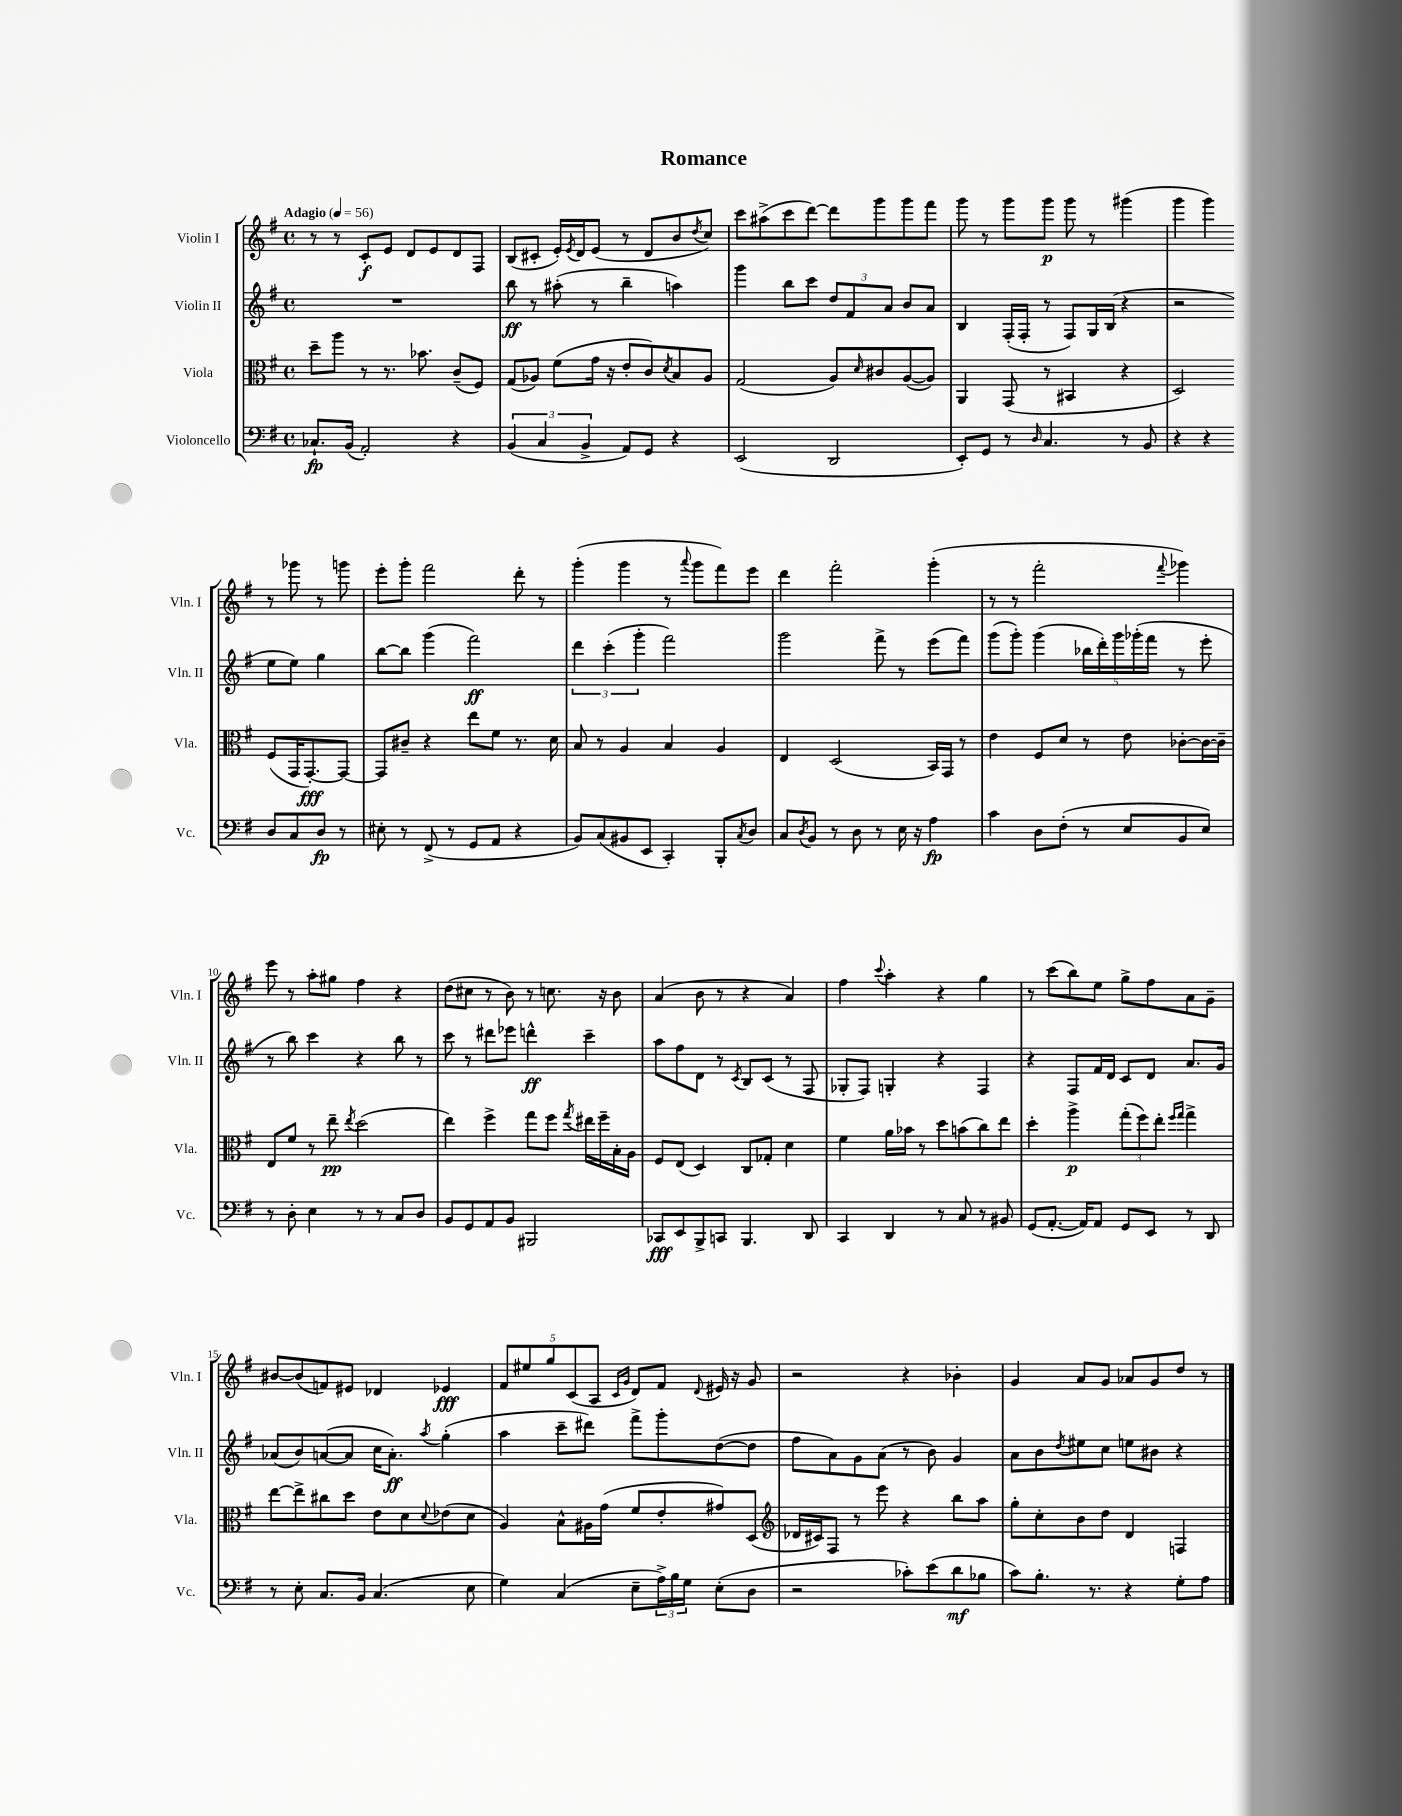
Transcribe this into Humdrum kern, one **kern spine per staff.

**kern	**dynam	**kern	**dynam	**kern	**dynam	**kern	**dynam
*part4	*part4	*part3	*part3	*part2	*part2	*part1	*part1
*staff4	*staff4	*staff3	*staff3	*staff2	*staff2	*staff1	*staff1
*I"Violoncello	*	*I"Viola	*	*I"Violin II	*	*I"Violin I	*
*I'Vc.	*	*I'Vla.	*	*I'Vln. II	*	*I'Vln. I	*
*clefF4	*	*clefC3	*	*clefG2	*	*clefG2	*
*k[f#]	*	*k[f#]	*	*k[f#]	*	*k[f#]	*
*M4/4	*	*M4/4	*	*M4/4	*	*M4/4	*
*met(c)	*	*met(c)	*	*met(c)	*	*met(c)	*
*MM56	*	*MM56	*	*MM56	*	*MM56	*
=1	=1	=1	=1	=1	=1	=1	=1
!	!	!	!	!	!	!LO:TX:a:B:t=Adagio	!
8.C-X`/L	fp	8dd~\L	.	1r	.	8r	.
.	.	8aa\J	.	.	.	8r	.
(16BB/Jk	.	.	.	.	.	.	.
2AA'/)	.	8r	.	.	.	8c'/L	f
.	.	8.r	.	.	.	8e/J	.
.	.	.	.	.	.	8d/L	.
.	.	8.b-X\	.	.	.	.	.
.	.	.	.	.	.	8e/	.
4r	.	(8c~/L	.	.	.	8d/	.
.	.	8F#/J)	.	.	.	8F#/J	.
=2	=2	=2	=2	=2	=2	=2	=2
(6BB/	.	(8G/L	.	8bb\	ff	(8B/L	.
.	.	8A-X/J)	.	8r	.	8c#X'/J	.
6C/	.	.	.	.	.	.	.
.	.	(8f#\L	.	(8aa#X'\	.	16e'/LL)	.
.	.	.	.	.	.	8qe/	.
.	.	.	.	.	.	16d/J	.
6BB^/	.	.	.	.	.	.	.
.	.	16g\Jk	.	8r	.	(8e/J	.
.	.	16r	.	.	.	.	.
8AA/L)	.	8e'/L	.	4bb~\	.	8r	.
8GG/J	.	8c/)	.	.	.	8d/L	.
.	.	8qd/	.	.	.	.	.
4r	.	8B/	.	4aan\)	.	8b/	.
.	.	.	.	.	.	8qdd/	.
.	.	8A-/J	.	.	.	8cc/J)	.
=3	=3	=3	=3	=3	=3	=3	=3
(2EE/	.	(2G/	.	4ggg\	.	8ccc\L	.
.	.	.	.	.	.	(8aa#X^\	.
.	.	.	.	8bb\L	.	8ccc\	.
.	.	.	.	8ccc\J	.	[8ddd\J)	.
2DD/	.	8A/L)	.	12dd/L	.	8ddd\L]	.
.	.	.	.	12f#/	.	.	.
.	.	16qqd/	.	.	.	.	.
.	.	8c#X/	.	.	.	8ggg\	.
.	.	.	.	12a/J	.	.	.
.	.	([8A/	.	8b/L	.	8ggg\	.
.	.	8A/J])	.	8a/J	.	8fff#\J	.
=4	=4	=4	=4	=4	=4	=4	=4
8EE'/L)	.	4AA/	.	4B/	.	8ggg\	.
8GG/J	.	.	.	.	.	8r	.
8r	.	(8GG/	.	(16F#'/LL	.	8ggg\L	.
.	.	.	.	16F#'/JJ	.	.	.
16qqD/	.	.	.	.	.	.	.
4.C/	.	8r	.	8r	.	8ggg\J	p
.	.	4BB#X/	.	8F#/L)	.	8ggg\	.
.	.	.	.	16G/L	.	8r	.
.	.	.	.	(16B/JJ	.	.	.
8r	.	4r	.	4r	.	(4ggg#X\	.
8BB/	.	.	.	.	.	.	.
=5	=5	=5	=5	=5	=5	=5	=5
4r	.	2D/)	.	2r	.	4ggg\	.
4r	.	.	.	.	.	4ggg\)	.
8D/L	.	(8F#/L	.	8ee\L	.	8r	.
8C/	.	16GG/K	.	8ee\J)	.	8ggg-X\	.
.	.	[8.GG'/)	fff	.	.	.	.
8D/J	fp	.	.	4gg\	.	8r	.
8r	.	8GG/J_	.	.	.	8gggn\	.
!!LO:LB:g=z
=6	=6	=6	=6	=6	=6	=6	=6
8E#X'\	.	8GG/L]	.	[8bb\L	.	8eee'\L	.
8r	.	8c#X~/J	.	8bb\J]	.	8ggg'\J	.
(8FF#^/	.	4r	.	(4ggg\	.	2fff#\	.
8r	.	.	.	.	.	.	.
8GG/L	.	8ee\L	.	2fff#\)	ff	.	.
8AA/J	.	8f#\J	.	.	.	.	.
4r	.	8.r	.	.	.	8ddd'\	.
.	.	.	.	.	.	8r	.
.	.	16d\	.	.	.	.	.
=7	=7	=7	=7	=7	=7	=7	=7
8BB/L)	.	8B/	.	6ddd\	.	(4ggg'\	.
(8C/	.	8r	.	.	.	.	.
.	.	.	.	(6ccc'\	.	.	.
8BB#X/	.	4A/	.	.	.	4ggg\	.
.	.	.	.	6ggg'\	.	.	.
8EE/J	.	.	.	.	.	.	.
4CC'/)	.	4B/	.	2fff#\)	.	8r	.
.	.	.	.	.	.	8qqaaa/	.
.	.	.	.	.	.	8ggg\L	.
8BBB'/L	.	4A/	.	.	.	8fff#\)	.
8qC/	.	.	.	.	.	.	.
8D/J	.	.	.	.	.	8eee\J	.
=8	=8	=8	=8	=8	=8	=8	=8
8C/L	.	4E/	.	2ggg\	.	4ddd\	.
8qD/	.	.	.	.	.	.	.
8BB/J	.	.	.	.	.	.	.
8r	.	(2D/	.	.	.	2fff#'\	.
8D\	.	.	.	.	.	.	.
8r	.	.	.	8fff#^\	.	.	.
16E\	.	.	.	8r	.	.	.
16r	.	.	.	.	.	.	.
4A\	fp	16BB/LL)	.	(8eee\L	.	(4ggg'\	.
.	.	16GG/JJ	.	.	.	.	.
.	.	8r	.	8fff#\J)	.	.	.
=9	=9	=9	=9	=9	=9	=9	=9
4c\	.	4e\	.	(8ggg\L	.	8r	.
.	.	.	.	8ggg'\J)	.	8r	.
8D\L	.	8F#/L	.	(4ggg\	.	2fff#'\	.
(8F#'\J	.	8d/J	.	.	.	.	.
8r	.	8r	.	20bb-X\LL	.	.	.
.	.	.	.	20ddd'\)	.	.	.
.	.	.	.	20ggg\	.	.	.
8E/L	.	8e\	.	.	.	.	.
.	.	.	.	(20ggg-X'\	.	.	.
.	.	.	.	20fff#\JJ	.	.	.
.	.	.	.	.	.	8qqfff#/	.
8BB/	.	[8c-X'\L	.	8r	.	4ggg-X\)	.
8E/J)	.	16c-\L_	.	8eee'\	.	.	.
.	.	16c-~\JJ]	.	.	.	.	.
!!LO:LB:g=z
=10	=10	=10	=10	=10	=10	=10	=10
8r	.	8E/L	.	8r	.	8eee\	.
8D'\	.	8f#/J	.	8bb\)	.	8r	.
4E\	.	8r	.	4ccc\	.	8aa'\L	.
.	.	8ee~\	pp	.	.	8gg#X\J	.
.	.	8qee/	.	.	.	.	.
8r	.	(2dd\	.	4r	.	4ff#\	.
8r	.	.	.	.	.	.	.
8C/L	.	.	.	8bb\	.	4r	.
8D/J	.	.	.	8r	.	.	.
=11	=11	=11	=11	=11	=11	=11	=11
8BB/L	.	4ee\)	.	8ccc\	.	(8dd\L	.
8GG/	.	.	.	8r	.	8cc#X\J	.
8AA/	.	4ff#^\	.	8ddd#X\L	.	8r	.
8BB/J	.	.	.	8eee-X\J	.	8b\)	.
2BBB#X/	.	8gg\L	.	4dddn^^\	ff	8r	.
.	.	8ff#\J	.	.	.	8.ccn\	.
.	.	8qgg/	.	.	.	.	.
.	.	16ee#X\LL	.	4ccc~\	.	.	.
.	.	16ff#~\	.	.	.	16r	.
.	.	16B'\	.	.	.	8b\	.
.	.	16A\JJ	.	.	.	.	.
=12	=12	=12	=12	=12	=12	=12	=12
8CC-X/L	fff	8F#/L	.	8aa\L	.	(4a/	.
8EE/	.	(8E/J	.	8ff#\	.	.	.
8BBB^/	.	4D/)	.	8d\J	.	8b\	.
8CCn/J	.	.	.	8r	.	8r	.
.	.	.	.	8qc/	.	.	.
4.BBB/	.	8C/L	.	8B/L	.	4r	.
.	.	8G-X'/J	.	(8c/J	.	.	.
.	.	4d\	.	8r	.	4a/)	.
8DD/	.	.	.	8F#/	.	.	.
=13	=13	=13	=13	=13	=13	=13	=13
4CC/	.	4f#\	.	8G-X'/L	.	4ff#\	.
.	.	.	.	8F#/J)	.	.	.
.	.	.	.	.	.	8qqccc/	.
4DD/	.	16a\LL	.	4Gn'/	.	4aa'\	.
.	.	16b-X\JJ	.	.	.	.	.
.	.	8r	.	.	.	.	.
8r	.	8dd\L	.	4r	.	4r	.
8C/	.	(8bn\	.	.	.	.	.
8r	.	8cc\)	.	4F#/	.	4gg\	.
8BB#X/	.	8ee\J	.	.	.	.	.
=14	=14	=14	=14	=14	=14	=14	=14
(8GG/L	.	4dd'\	.	4r	.	8r	.
[8.AA'/J	.	.	.	.	.	(8ccc\L	.
.	.	4aa^\	p	8F#/L	.	8bb\)	.
16AA/KL])	.	.	.	.	.	.	.
8AA/J	.	.	.	16f#/L	.	8ee\J	.
.	.	.	.	16d/JJ	.	.	.
8GG/L	.	(12gg'\L	.	8c/L	.	8gg^\L	.
.	.	12ff#\)	.	.	.	.	.
8EE/J	.	.	.	8d/J	.	8ff#\	.
.	.	12ee'\J	.	.	.	.	.
.	.	16qqff#/LL	.	.	.	.	.
.	.	16qqgg/JJ	.	.	.	.	.
8r	.	4gg^\	.	8.a/L	.	8a\	.
8DD/	.	.	.	.	.	8g~\J	.
.	.	.	.	16g/Jk	.	.	.
!!LO:LB:g=z
=15	=15	=15	=15	=15	=15	=15	=15
8r	.	[8ee\L	.	(8a-X/L	.	[8b#X/L	.
8E'\	.	8ee^\]	.	8b/)	.	(8b#/]	.
8.C/L	.	8cc#X\	.	([8an/	.	8fn/)	.
.	.	8dd\J	.	8a/J]	.	8e#X/J	.
16BB/Jk	.	.	.	.	.	.	.
(4.C/	.	8e\L	.	16cc\KL	.	4d-X/	.
.	.	.	.	8.a'\J)	ff	.	.
.	.	8d\	.	.	.	.	.
.	.	8qqd/	.	8qaa/	.	.	.
.	.	(8e-X\	.	(4gg'\	.	4e-X/	fff
8E\	.	8d\J	.	.	.	.	.
=16	=16	=16	=16	=16	=16	=16	=16
4G\)	.	4A/)	.	4aa\	.	10f#/L	.
.	.	.	.	.	.	10ee#X/	.
.	.	.	.	.	.	10gg/	.
(4C/	.	8B^^\L	.	8ccc~\L	.	.	.
.	.	.	.	.	.	(10c/	.
.	.	16A#X\L	.	8ddd#X\J)	.	.	.
.	.	.	.	.	.	10A/J	.
.	.	(16g\JJ	.	.	.	.	.
.	.	.	.	.	.	16qqc/LL	.
.	.	.	.	.	.	16qqg/JJ	.
8E~\L	.	8f#/L	.	8fff#^\L	.	8d/L)	.
24A^\L)	.	8e'/	.	8ggg'\	.	8f#/J	.
24B\	.	.	.	.	.	.	.
24G\JJ	.	.	.	.	.	.	.
.	.	.	.	.	.	8qqd/	.
(8E'\L	.	8g#X/)	.	([8dd\	.	16e#X/	.
.	.	.	.	.	.	16r	.
8D\J	.	(8D/J	.	8dd\J]	.	8g/	.
=17	=17	=17	=17	=17	=17	=17	=17
*	*	*clefG2	*	*	*	*	*
2r	.	16d-X/LL	.	8ff#\L	.	2r	.
.	.	16c#X/J)	.	.	.	.	.
.	.	8F#/J	.	8a\)	.	.	.
.	.	8r	.	8g\	.	.	.
.	.	8eee\	.	(8a\J	.	.	.
8c-X'\L)	.	4r	.	8r	.	4r	.
(8e\	.	.	.	8b\)	.	.	.
8d\	mf	8bb\L	.	4g/	.	4b-X'\	.
8B-X\J	.	8aa\J	.	.	.	.	.
=18	=18	=18	=18	=18	=18	=18	=18
8c\L)	.	8gg'\L	.	8a\L	.	4g/	.
8.B'\J	.	8cc'\	.	8b\	.	.	.
.	.	.	.	8qdd/	.	.	.
.	.	8b\	.	8ee#X\	.	8a/L	.
8.r	.	.	.	.	.	.	.
.	.	8dd\J	.	8cc\J	.	8g/J	.
4r	.	4d/	.	8een\L	.	8a-X/L	.
.	.	.	.	8b#X\J	.	8g/	.
8G'\L	.	4Fn/	.	4r	.	8dd/J	.
8A\J	.	.	.	.	.	8r	.
==	==	==	==	==	==	==	==
*-	*-	*-	*-	*-	*-	*-	*-
